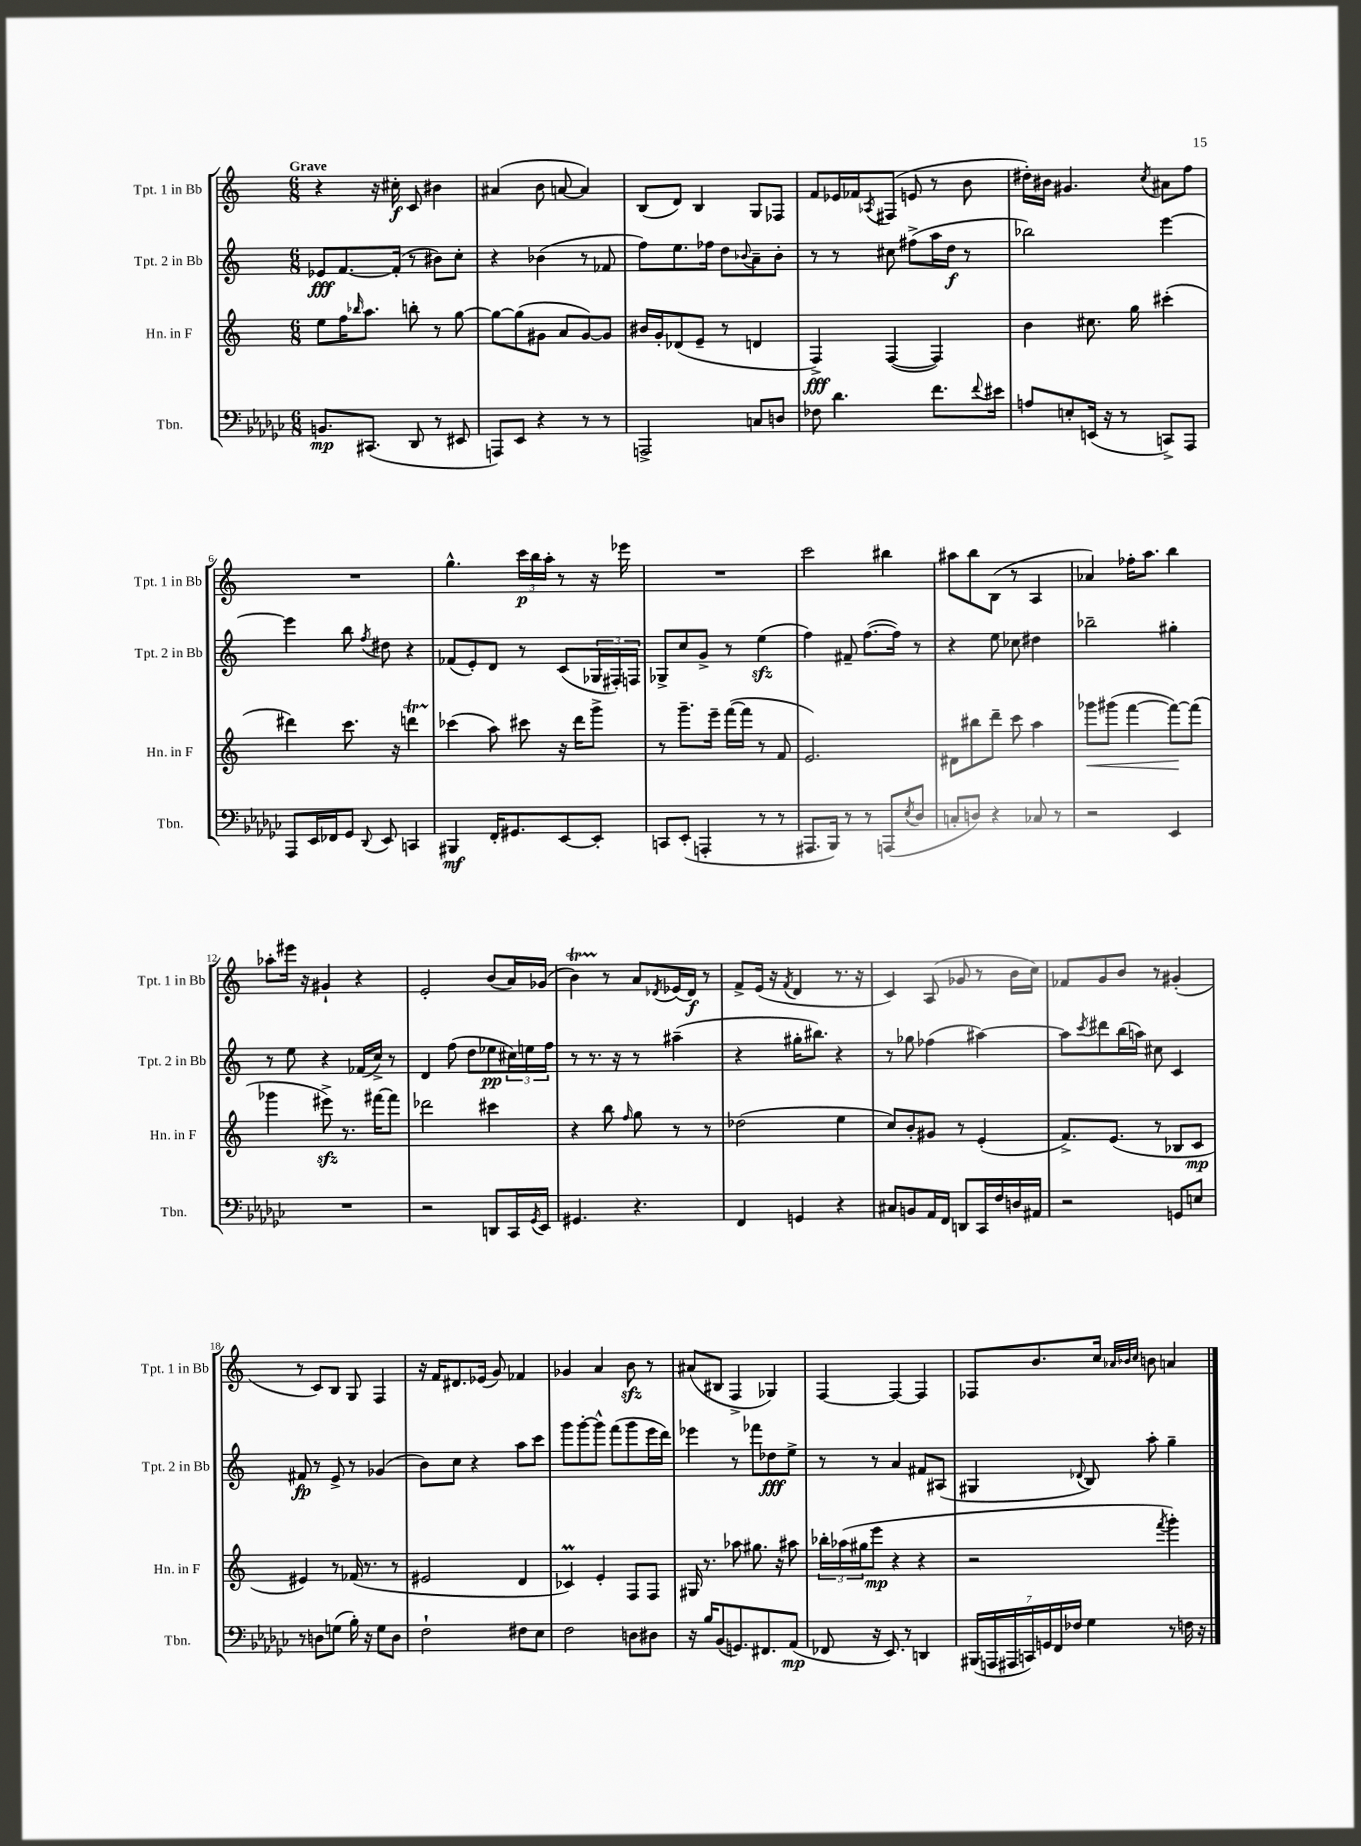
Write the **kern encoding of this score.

**kern	**dynam	**kern	**dynam	**kern	**dynam	**kern	**dynam
*part4	*part4	*part3	*part3	*part2	*part2	*part1	*part1
*staff4	*staff4	*staff3	*staff3	*staff2	*staff2	*staff1	*staff1
*I"Tbn.	*	*I"Hn. in F	*	*I"Tpt. 2 in Bb	*	*I"Tpt. 1 in Bb	*
*I'Tbn.	*	*I'Hn. in F	*	*I'Tpt. 2 in Bb	*	*I'Tpt. 1 in Bb	*
*clefF4	*	*clefG2	*	*clefG2	*	*clefG2	*
*k[b-e-a-d-g-c-]	*	*k[]	*	*k[]	*	*k[]	*
*M6/8	*	*M6/8	*	*M6/8	*	*M6/8	*
=1	=1	=1	=1	=1	=1	=1	=1
!	!	!	!	!	!	!LO:TX:a:B:t=Grave	!
8.BBn/L	mp	8ee\L	.	8e-X/L	fff	4r	.
.	.	16ff\K	.	[8.f/	.	.	.
.	.	16qqbb-X/	.	.	.	.	.
(8.CC#X/J	.	8.aa\J	.	.	.	.	.
.	.	.	.	.	.	16r	.
.	.	.	.	(16f'/Jk]	.	16cc#X'\	f
8DD-/	.	8bbn'\	.	8r	.	8c/	.
8r	.	8r	.	8b#X\L)	.	4b#X\	.
8EE#X/	.	[8gg\	.	8cc'\J	.	.	.
=2	=2	=2	=2	=2	=2	=2	=2
8AAAn/L)	.	8gg\L_	.	4r	.	(4a#X/	.
8EE-/J	.	(8gg\]	.	.	.	.	.
4r	.	8g#X\J	.	(4b-X\	.	8b\	.
.	.	8a/L	.	.	.	[8an/	.
8r	.	[8g#/)	.	8r	.	4a/])	.
8r	.	8g#/J]	.	8f-X/	.	.	.
=3	=3	=3	=3	=3	=3	=3	=3
2AAAn^/	.	16b#X/LL	.	8ff\L)	.	(8B/L	.
.	.	16g'/J	.	.	.	.	.
.	.	(8d-X/	.	8.ee\	.	8d/J)	.
.	.	8e~/J	.	.	.	4B/	.
.	.	.	.	16ff-X\Jk	.	.	.
.	.	8r	.	8dd\L	.	.	.
.	.	.	.	8qqb-X/	.	.	.
8Cn/L	.	4dn/	.	8a~\	.	8G/L	.
8Dn/J	.	.	.	8b-'\J	.	8F-X/J	.
=4	=4	=4	=4	=4	=4	=4	=4
8F-X\	.	4F^/)	fff	8r	.	8f/L	.
4.d-\	.	.	.	8r	.	16e-X/L	.
.	.	.	.	.	.	16f-X/J	.
.	.	.	.	.	.	8qA-X/	.
.	.	([4F/	.	8cc#X\	.	(8F#X/J	.
.	.	.	.	(8ff#X^\L	.	8en/	.
8.f\L	.	4F/])	.	16aa\L	.	8r	.
.	.	.	.	16dd\JJ	f	.	.
.	.	.	.	8r	.	8b\	.
8qqf/	.	.	.	.	.	.	.
16e#X\Jk	.	.	.	.	.	.	.
=5	=5	=5	=5	=5	=5	=5	=5
8An/L	.	4b\	.	2bb-X\)	.	16dd#X'\LL)	.
.	.	.	.	.	.	16b#X\JJ	.
8En'/	.	.	.	.	.	4.g#X/	.
(16EEn/Jk	.	8.cc#X\	.	.	.	.	.
16r	.	.	.	.	.	.	.
8r	.	.	.	.	.	.	.
.	.	16gg\	.	.	.	.	.
.	.	.	.	.	.	8qcc/	.
8CCn^/L)	.	(4ccc#X'\	.	[4eee\	.	8a#X\L	.
8AAA-/J	.	.	.	.	.	8ff\J	.
!!LO:LB:g=z
=6	=6	=6	=6	=6	=6	=6	=6
8AAA-/L	.	4ddd#X\)	.	4eee\]	.	2.r	.
16EE-/L	.	.	.	.	.	.	.
16FF-X/J	.	.	.	.	.	.	.
8GG-/J	.	8.ccc\	.	8bb\	.	.	.
8qqDD-/	.	.	.	8qff/	.	.	.
8EE-/	.	.	.	8dd#X\	.	.	.
.	.	16r	.	.	.	.	.
4CCn/	.	4dddnT\	.	4r	.	.	.
=7	=7	=7	=7	=7	=7	=7	=7
4BBB#X/	mf	(4ccc-X\	.	(8f-X/L	.	4.gg^^\	.
.	.	.	.	8e'/)	.	.	.
16FF'/KL	.	8aa\)	.	8d/J	.	.	.
8.GG#X/	.	.	.	.	.	.	.
.	.	8ccc#X\	.	8r	.	24ccc\LL	p
.	.	.	.	.	.	24bb\	.
.	.	.	.	.	.	24aa'\JJ	.
[8EE-/	.	16r	.	(8c/L	.	8r	.
.	.	16ddd\KL	.	.	.	.	.
8EE-'/J]	.	8ggg^\J	.	24G-X/L	.	16r	.
.	.	.	.	24F#X'/)	.	.	.
.	.	.	.	.	.	16eee-X\	.
.	.	.	.	24Fn/JJ	.	.	.
=8	=8	=8	=8	=8	=8	=8	=8
8CCn/L	.	8r	.	8G-X^/L	.	2.r	.
(8EE-'/J	.	8.ggg~\L	.	8cc/	.	.	.
4AAAn'/	.	.	.	8g^/J	.	.	.
.	.	16eee~\Jk	.	.	.	.	.
.	.	([16fff\LL	.	8r	.	.	.
.	.	16fff\JJ]	.	.	.	.	.
8r	.	8r	.	(4eezz\	.	.	.
8r	.	8f/	.	.	.	.	.
=9	=9	=9	=9	=9	=9	=9	=9
8.AAA#X/L	.	2.e/)	.	4ff\)	.	2ccc\	.
16BBB-/Jk)	.	.	.	.	.	.	.
8r	.	.	.	8f#X~/	.	.	.
8r	.	.	.	([8.ff\L	.	.	.
(8AAAn/L	.	.	.	.	.	4bb#X\	.
.	.	.	.	16ff\Jk])	.	.	.
8qE-/	.	.	.	.	.	.	.
8D-/J	.	.	.	8r	.	.	.
=10	=10	=10	=10	=10	=10	=10	=10
8Cn'/L	.	8d#X\L	.	4r	.	8aa#X\L	.
8Dn/J)	.	8bb#X\	.	.	.	8bb\	.
4r	.	8ddd~\J	.	8ee\	.	(8B\J	.
.	.	8ccc\	.	8cc-X\	.	8r	.
8C-X/	.	4aa\	.	4dd#X\	.	4A/	.
8r	.	.	.	.	.	.	.
=11	=11	=11	=11	=11	=11	=11	=11
!	!	!	!LO:HP:b	!	!	!	!
2r	.	8ggg-X\L	<	2bb-X~\	.	4a-X/)	.
.	.	(8ggg#X\J	.	.	.	.	.
.	.	[4fff\	.	.	.	16ff-X'\KL	.
.	.	.	.	.	.	8.aa\J	.
4EE-/	.	8fff\L_)	.	4gg#X'\	.	4bb\	.
.	.	(8fff\J]	[	.	.	.	.
!!LO:LB:g=z
=12	=12	=12	=12	=12	=12	=12	=12
2.r	.	4ggg-X\	.	8r	.	8aa-X'\L	.
.	.	.	.	8ee\	.	16eee#X\Jk	.
.	.	.	.	.	.	16r	.
.	.	8eee#Xzz^\)	.	4r	.	4g#X`/	.
.	.	8.r	.	.	.	.	.
.	.	.	.	(16f-X/LL	.	4r	.
.	.	[16fff#X\KL	.	16cc^/JJ)	.	.	.
.	.	8fff#\J]	.	8r	.	.	.
=13	=13	=13	=13	=13	=13	=13	=13
2r	.	2ddd-X\	.	4d/	.	2e'/	.
.	.	.	.	(8ff\	.	.	.
.	.	.	.	8dd\L	.	.	.
8DDn/L	.	4ccc#X\	.	8ee-X\	pp	(8b/L	.
16CC-/L	.	.	.	24cc#X\L)	.	16a/L)	.
.	.	.	.	24een\	.	.	.
8qGG-/	.	.	.	.	.	.	.
16EE-/JJ	.	.	.	.	.	(16g-X/JJ	.
.	.	.	.	24ff\JJ	.	.	.
=14	=14	=14	=14	=14	=14	=14	=14
4.GG#X/	.	4r	.	8r	.	4bt\)	.
.	.	.	.	8.r	.	.	.
.	.	8bb\	.	.	.	8r	.
.	.	.	.	16r	.	.	.
.	.	16qqff/	.	.	.	.	.
4.r	.	8gg\	.	8r	.	8a/L	.
.	.	.	.	.	.	8qd-X/	.
.	.	8r	.	(4aa#X~\	.	(16e-X/L	.
.	.	.	.	.	.	16d-/JJ)	f
.	.	8r	.	.	.	8r	.
=15	=15	=15	=15	=15	=15	=15	=15
4FF/	.	(2dd-X\	.	4r	.	8f^/L	.
.	.	.	.	.	.	(16e/Jk	.
.	.	.	.	.	.	16r	.
.	.	.	.	.	.	8qf/	.
4GGn/	.	.	.	16gg#X'\KL	.	4d/	.
.	.	.	.	8.bb#X\J)	.	.	.
4r	.	4ee\	.	4r	.	8.r	.
.	.	.	.	.	.	16r	.
=16	=16	=16	=16	=16	=16	=16	=16
8C#X/L	.	8cc/L)	.	8r	.	4c/)	.
8BBn/	.	8b'/	.	8gg-X\	.	.	.
16AA-/L	.	8g#X/J	.	(4ff-X\	.	(8A/	.
16FF/JJ	.	.	.	.	.	.	.
8DDn/L	.	8r	.	.	.	8g-X/	.
16CC-/L	.	(4e'/	.	[4aa#X\)	.	8r	.
16F/	.	.	.	.	.	.	.
16Dn/	.	.	.	.	.	16b\LL	.
16AA#X/JJ	.	.	.	.	.	16cc\JJ)	.
=17	=17	=17	=17	=17	=17	=17	=17
2r	.	8.f^/L)	.	8aa#\L]	.	8f-X/L	.
.	.	.	.	8qccc/	.	.	.
.	.	.	.	8ddd#X\	.	8g/	.
.	.	(8.e/J	.	.	.	.	.
.	.	.	.	(16bb\L	.	8b/J	.
.	.	.	.	16aan\JJ)	.	.	.
.	.	8r	.	8cc#X\	.	8r	.
8GGn/L	.	8B-X/L	.	4c/	.	(4g#X'/	.
8En/J	.	8c/J	mp	.	.	.	.
!!LO:LB:g=z
=18	=18	=18	=18	=18	=18	=18	=18
8r	.	4e#X/)	.	8f#X/	fp	8r	.
8Dn\L	.	.	.	8r	.	8c/L)	.
(8Gn\J	.	8r	.	8e^/	.	8B/J	.
16B-'\)	.	(16f-X/	.	8r	.	8G/	.
16r	.	8.r	.	.	.	.	.
8G\L	.	.	.	(4g-X/	.	4F/	.
8D\J	.	8r	.	.	.	.	.
=19	=19	=19	=19	=19	=19	=19	=19
2F`\	.	2e#X/	.	8b\L)	.	16r	.
.	.	.	.	.	.	16f/KL	.
.	.	.	.	8cc\J	.	8.d#X/	.
.	.	.	.	4r	.	.	.
.	.	.	.	.	.	(16e-X/Jk	.
.	.	.	.	.	.	8g/)	.
8F#X\L	.	4d/	.	8aa\L	.	4f-X/	.
8E-\J	.	.	.	8ccc\J	.	.	.
=20	=20	=20	=20	=20	=20	=20	=20
2F\	.	4c-XM/)	.	8ggg\L	.	4g-X/	.
.	.	.	.	[8ggg'\	.	.	.
.	.	4e'/	.	8ggg^^\J]	.	4a/	.
.	.	.	.	(8fff\L	.	.	.
8Dn\L	.	8F/L	.	8ggg\	.	8bzz\	.
8D#X\J	.	8F/J	.	16eee\L	.	8r	.
.	.	.	.	16ddd\JJ)	.	.	.
=21	=21	=21	=21	=21	=21	=21	=21
16r	.	16G#X/	.	4eee-X\	.	(8a#X/L	.
16B-/KL	.	8.r	.	.	.	.	.
(8BB-/	.	.	.	.	.	8B#X/J	.
8.GGn/)	.	8aa-X\	.	8r	.	4F^/	.
.	.	8.gg#X\	.	8fff-X\L	.	.	.
8.FF#X/	.	.	.	.	.	.	.
.	.	.	.	8dd-X\	fff	4G-X/)	.
.	.	16r	.	.	.	.	.
(8AA-/J	mp	8aa#X\	.	8ee^\J	.	.	.
=22	=22	=22	=22	=22	=22	=22	=22
8FF-X/	.	24bb-X'\LL	.	8r	.	[4F/	.
.	.	(24aa-X\	.	.	.	.	.
.	.	24gg#X\J	.	.	.	.	.
16r	.	8eee\J	mp	8r	.	.	.
8.EE-/)	.	.	.	.	.	.	.
.	.	4r	.	4a/	.	4F/_	.
8r	.	.	.	.	.	.	.
4DDn/	.	4r	.	8f#X/L	.	4F/]	.
.	.	.	.	(8A#X/J	.	.	.
=23	=23	=23	=23	=23	=23	=23	=23
(28BBB#X/LL	.	2r	.	4G#X/	.	8F-X/L	.
28AAAn/	.	.	.	.	.	.	.
28AAA#X/	.	.	.	.	.	.	.
28CCn/)	.	.	.	.	.	.	.
.	.	.	.	.	.	8.b/	.
28GGn/	.	.	.	.	.	.	.
28FF/	.	.	.	.	.	.	.
28F-X/JJ	.	.	.	.	.	.	.
.	.	.	.	8qqd-X/	.	.	.
4G-\	.	.	.	8B/)	.	.	.
.	.	.	.	.	.	16cc/Jk	.
.	.	.	.	.	.	32qqa-X/LLL	.
.	.	.	.	.	.	32qqb-X/	.
.	.	.	.	.	.	32qqcc/JJJ	.
.	.	.	.	8aa'\	.	8bn\	.
.	.	8qfff/	.	.	.	.	.
8r	.	4ggg'\)	.	4gg~\	.	4an/	.
16Fn\	.	.	.	.	.	.	.
16r	.	.	.	.	.	.	.
==	==	==	==	==	==	==	==
*-	*-	*-	*-	*-	*-	*-	*-
